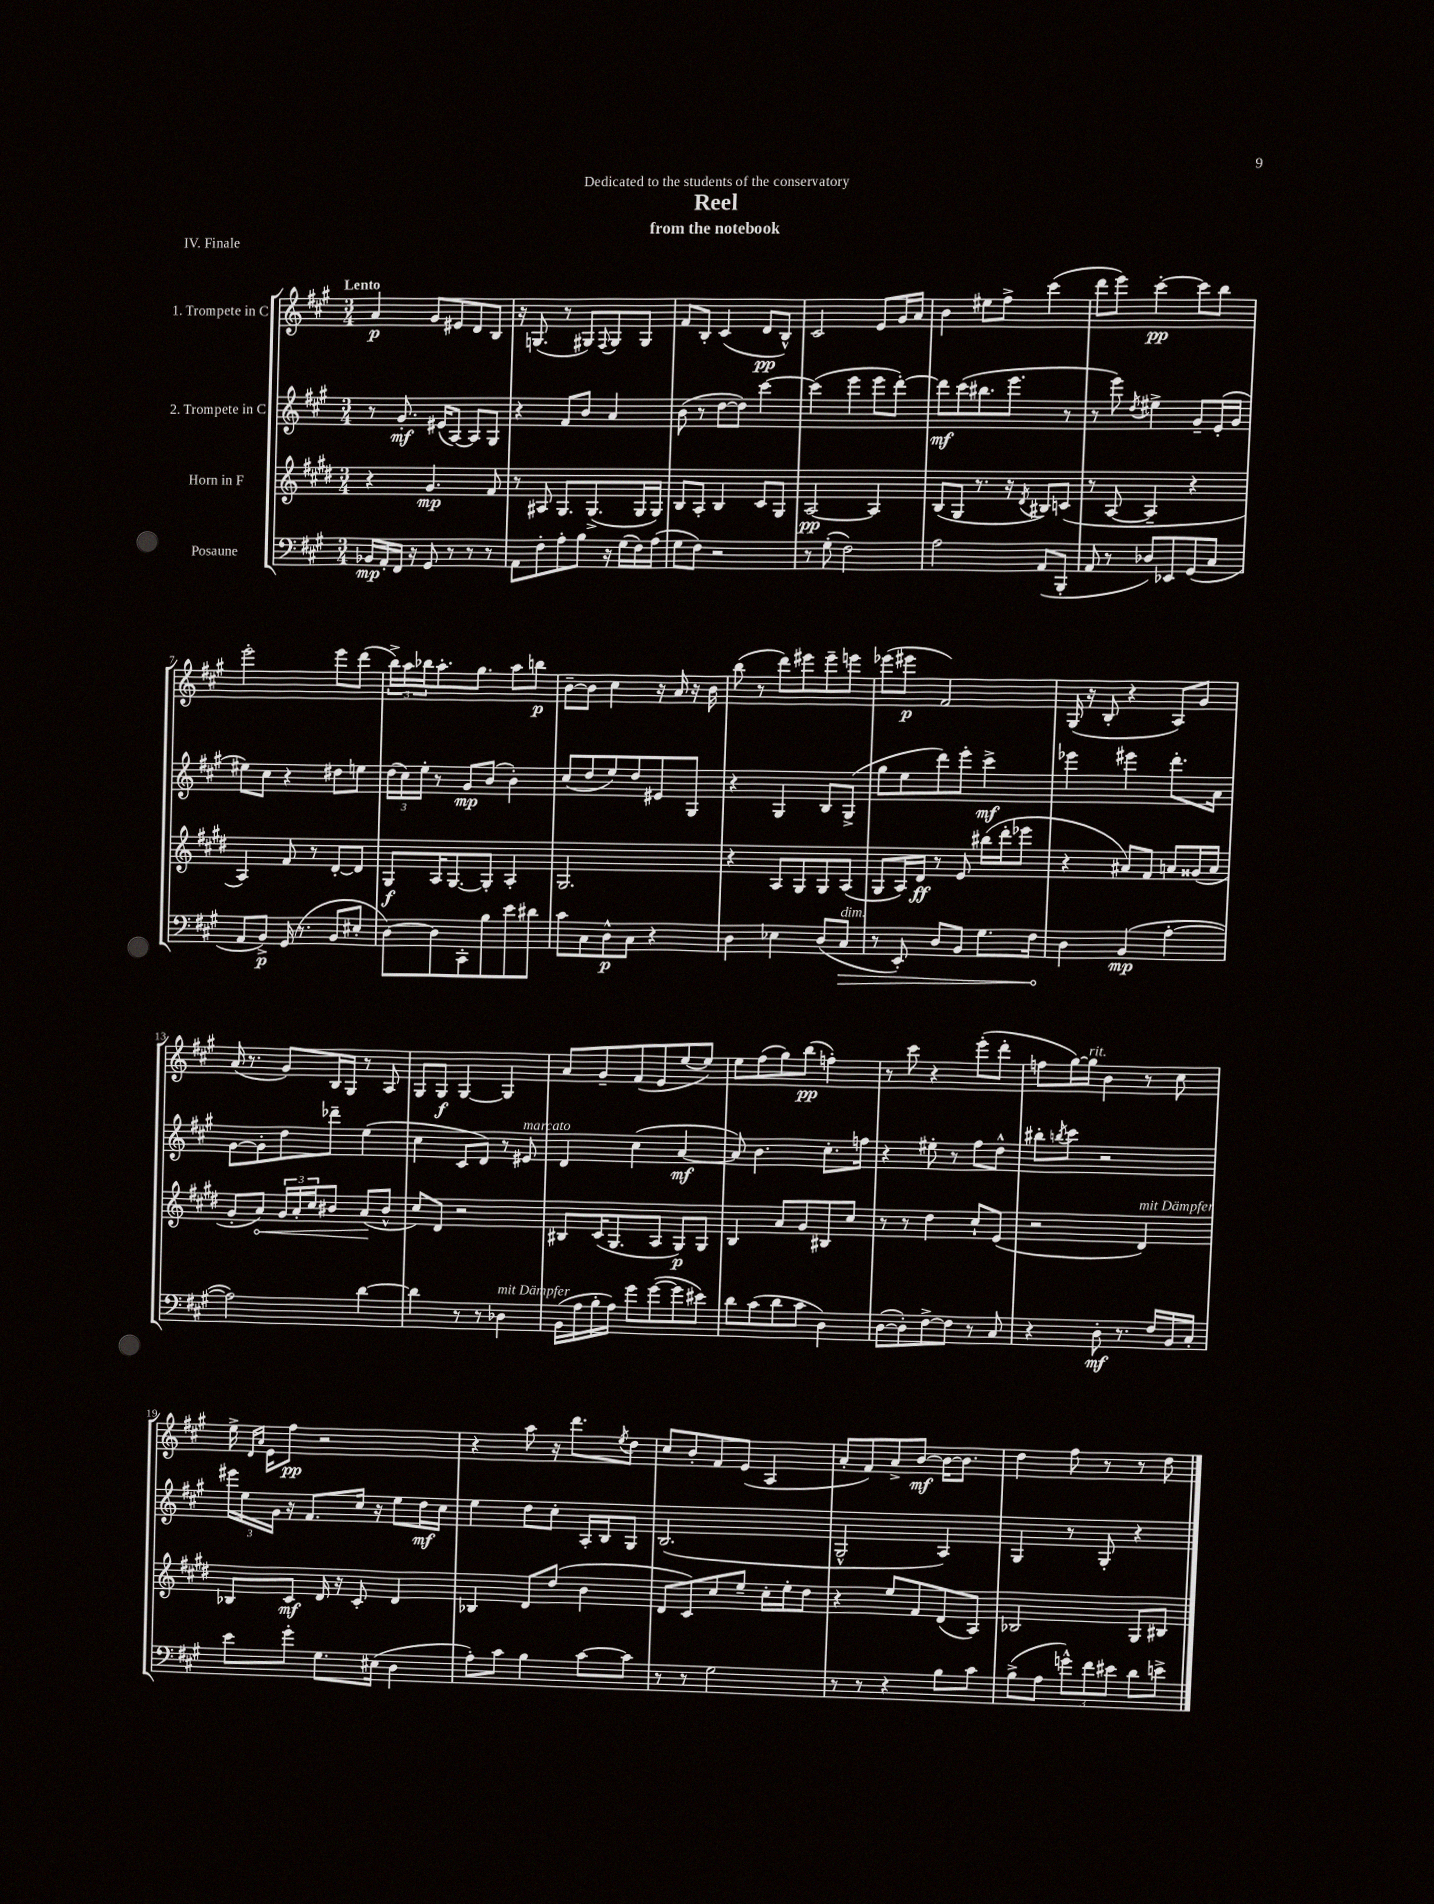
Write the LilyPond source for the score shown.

\header { title = "Reel" subtitle = "from the notebook" dedication = "Dedicated to the students of the conservatory" piece = "IV. Finale" }
<<
\new StaffGroup <<
\new Staff = "s0" \with { instrumentName = "1. Trompete in C" } {
    \clef treble \key a \major \numericTimeSignature \time 3/4 \tempo "Lento"
    a'4\p gis'8 eis'8 d'8 b8 |
    r16 g8.( r8 gis8) \appoggiatura { fis8 } gis8 gis8 |
    fis'8 b8-. cis'4( d'8\pp b8-^) |
    cis'2 e'8 gis'16 a'16 |
    b'4 eis''8 fis''8-> cis'''4( |
    d'''8 e'''8) cis'''4~-.\pp cis'''8 b''8 |
    e'''2-. e'''8 d'''8( |
    \tuplet 3/2 { b''16->) a''16 bes''16 } a''8.-. gis''8. a''8 b''8\p |
    b'8~-- b'8 cis''4 r16 a'16 r16 b'16 |
    b''8( r8 d'''8) eis'''8 eis'''8-- e'''8 |
    ees'''8( eis'''8\p fis'2) |
    gis16( r16 b8-. r4 a8) gis'8 |
    a'16( r8. gis'8) b16 gis16 r8 a8 |
    gis8 gis8\f gis4~ gis4 |
    a'8 gis'8-- fis'8( e'8 e''8~ e''8) |
    e''8 fis''8( gis''8) b''8\pp( f''4-.) |
    r8 cis'''8 r4 e'''8-.( d'''8-. |
    f''8 gis''16~) gis''16^\markup { \italic "rit." } b'4 r8 cis''8 |
    e''16-> \grace { d'16 a'16 } e'16 fis''8\pp r2 |
    r4 a''8 r16 d'''8. \acciaccatura { e''8 } d''8 |
    cis''8 b'8-. fis'8 e'8( a4 |
    a'8-. fis'8) a'8-> b'8~\mf b'16~ b'8. |
    d''4 fis''8 r8 r8 d''8 \bar "|." |
}
\new Staff = "s1" \with { instrumentName = "2. Trompete in C" } {
    \clef treble \key a \major \numericTimeSignature \time 3/4
    r8 gis'8.-.\mf eis'16( a8~) a8 gis8 |
    r4 fis'8 b'8 a'4 |
    b'8( r8 d''8~ d''8) cis'''4~ |
    cis'''4( e'''4 e'''8 d'''8~-.) |
    d'''8\mf cis'''8( bis''8. e'''8. r8 |
    r8 e'''8) \acciaccatura { d''8 } eis''4-> gis'8-- e'16-.( gis'16 |
    eis''8) cis''8 r4 dis''8 e''8 |
    \tuplet 3/2 { d''16( cis''16) e''16-. } r8 gis'8\mp b'8( b'4-.) |
    cis''8( d''8 e''8) d''8 eis'8 gis8 |
    r4 gis4 b8 gis8->( |
    gis''8 e''8 d'''8) e'''8-. cis'''4->\mf |
    ees'''4 eis'''4 d'''8.-. a'16 |
    gis'8~ gis'8-. d''8 des'''8-- e''4( |
    cis''4 cis'8 d'8) r8 eis'8^\markup { \italic "marcato" } |
    d'4 cis''4( a'4~\mf |
    a'8) b'4. cis''8.-. f''16 |
    r4 eis''8-. r8 fis''8 d''8-^ |
    bis''8-. \acciaccatura { b''8 } cis'''8 r2 |
    \tuplet 3/2 { eis'''16 e''16 gis'16 } r16 fis'8. cis''16 r16 e''8 d''16\mf cis''16 |
    e''4 d''8 cis''8-. a16-. b16 gis8 |
    b2.( |
    gis2-^ a4) |
    gis4 r8 gis8-. r4 \bar "|." |
}
\new Staff = "s2" \with { instrumentName = "Horn in F" } {
    \clef treble \key e \major \numericTimeSignature \time 3/4
    r4 gis'4.\mp fis'8 |
    r8 ais8 gis8. gis8.->( gis16 gis16) |
    b8 a8-. b4 cis'8 gis8 |
    a2~\pp a4 |
    b8( gis8 r8. r16 \acciaccatura { dis'8 } bis8) c'8( |
    r8 a8~ a4-- r4 |
    a4) fis'8 r8 dis'8~-. dis'8 |
    gis8\f a16 gis8.~ gis8-. a4-. |
    gis2. |
    r4 a8 gis8 gis8 a8( |
    gis8 a16) dis'16\ff r8 e'8 bis''16( dis'''16-. ees'''8 |
    r4 ais'8) fis'8 a'8 gisis'16( a'16 |
    gis'8-. \once \override Hairpin.circled-tip = ##t a'8\<) \tuplet 3/2 { gis'16 a'16-. cis''16 } bis'8 a'8\!( bis'8-^ |
    cis''8) dis'8 r2 |
    bis8 cis'16( gis8. a8 gis8\p) gis8 |
    b4 a'8 gis'8 bis8 cis''8 |
    r8 r8 dis''4 cis''8-! e'8( |
    r2 dis'4^\markup { \italic "mit Dämpfer" }) |
    bes8 cis'8\mf dis'16 r16 cis'8-. dis'4 |
    bes4 dis'8 dis''8( b'4 |
    dis'8 cis'8) cis''8 e''8-- cis''16-. e''16-. dis''8 |
    r4 e''8 fis'8 dis'8( a8) |
    bes2 gis8 bis8 \bar "|." |
}
\new Staff = "s3" \with { instrumentName = "Posaune" } {
    \clef bass \key a \major \numericTimeSignature \time 3/4
    bes,16\mp a,16-. fis,16 r16 gis,8 r8 r8 r8 |
    a,8 fis8-. a8-. b8 r16 gis16( fis16) a16( |
    gis8 fis8) r2 |
    r8 gis8-.( fis2) |
    a2 a,8( b,,8-. |
    a,8 r8 des8) ees,8 gis,8( cis8 |
    a,8 b,8->\p) gis,16( r8. b,8 eis8-. |
    d8~) d8 cis,8-. b8 e'8 dis'8 |
    cis'8 cis8 d8-^\p cis8 r4 |
    d4 ees4 d8( \once \override Hairpin.circled-tip = ##t cis8\>^\markup { \italic "dim." } |
    r8 e,8-.) d8 b,8 gis8. fis16\! |
    d4 b,4\mp( a4~-. |
    a2) d'4~ |
    d'4 r8 r8 des4^\markup { \italic "mit Dämpfer" } |
    b,16( a16 b16-. a16) gis'8 gis'8~( gis'8 eis'8) |
    d'8 cis'8( d'8 cis'8 d4) |
    d8~( d8-.) fis8~-> fis8 r8 cis8 |
    r4 d8-.\mf r8. fis16 b,16 cis16-. |
    e'8 gis'8-. gis8. eis16( d4 |
    a8-.) cis'8 b4 cis'8~ cis'8 |
    r8 r8 gis2 |
    r8 r8 r4 b8 cis'8 |
    b8->( a8 \tuplet 3/2 { g'8-^) fis'8 eis'8 } d'8 e'8-> \bar "|." |
}
>>
>>
